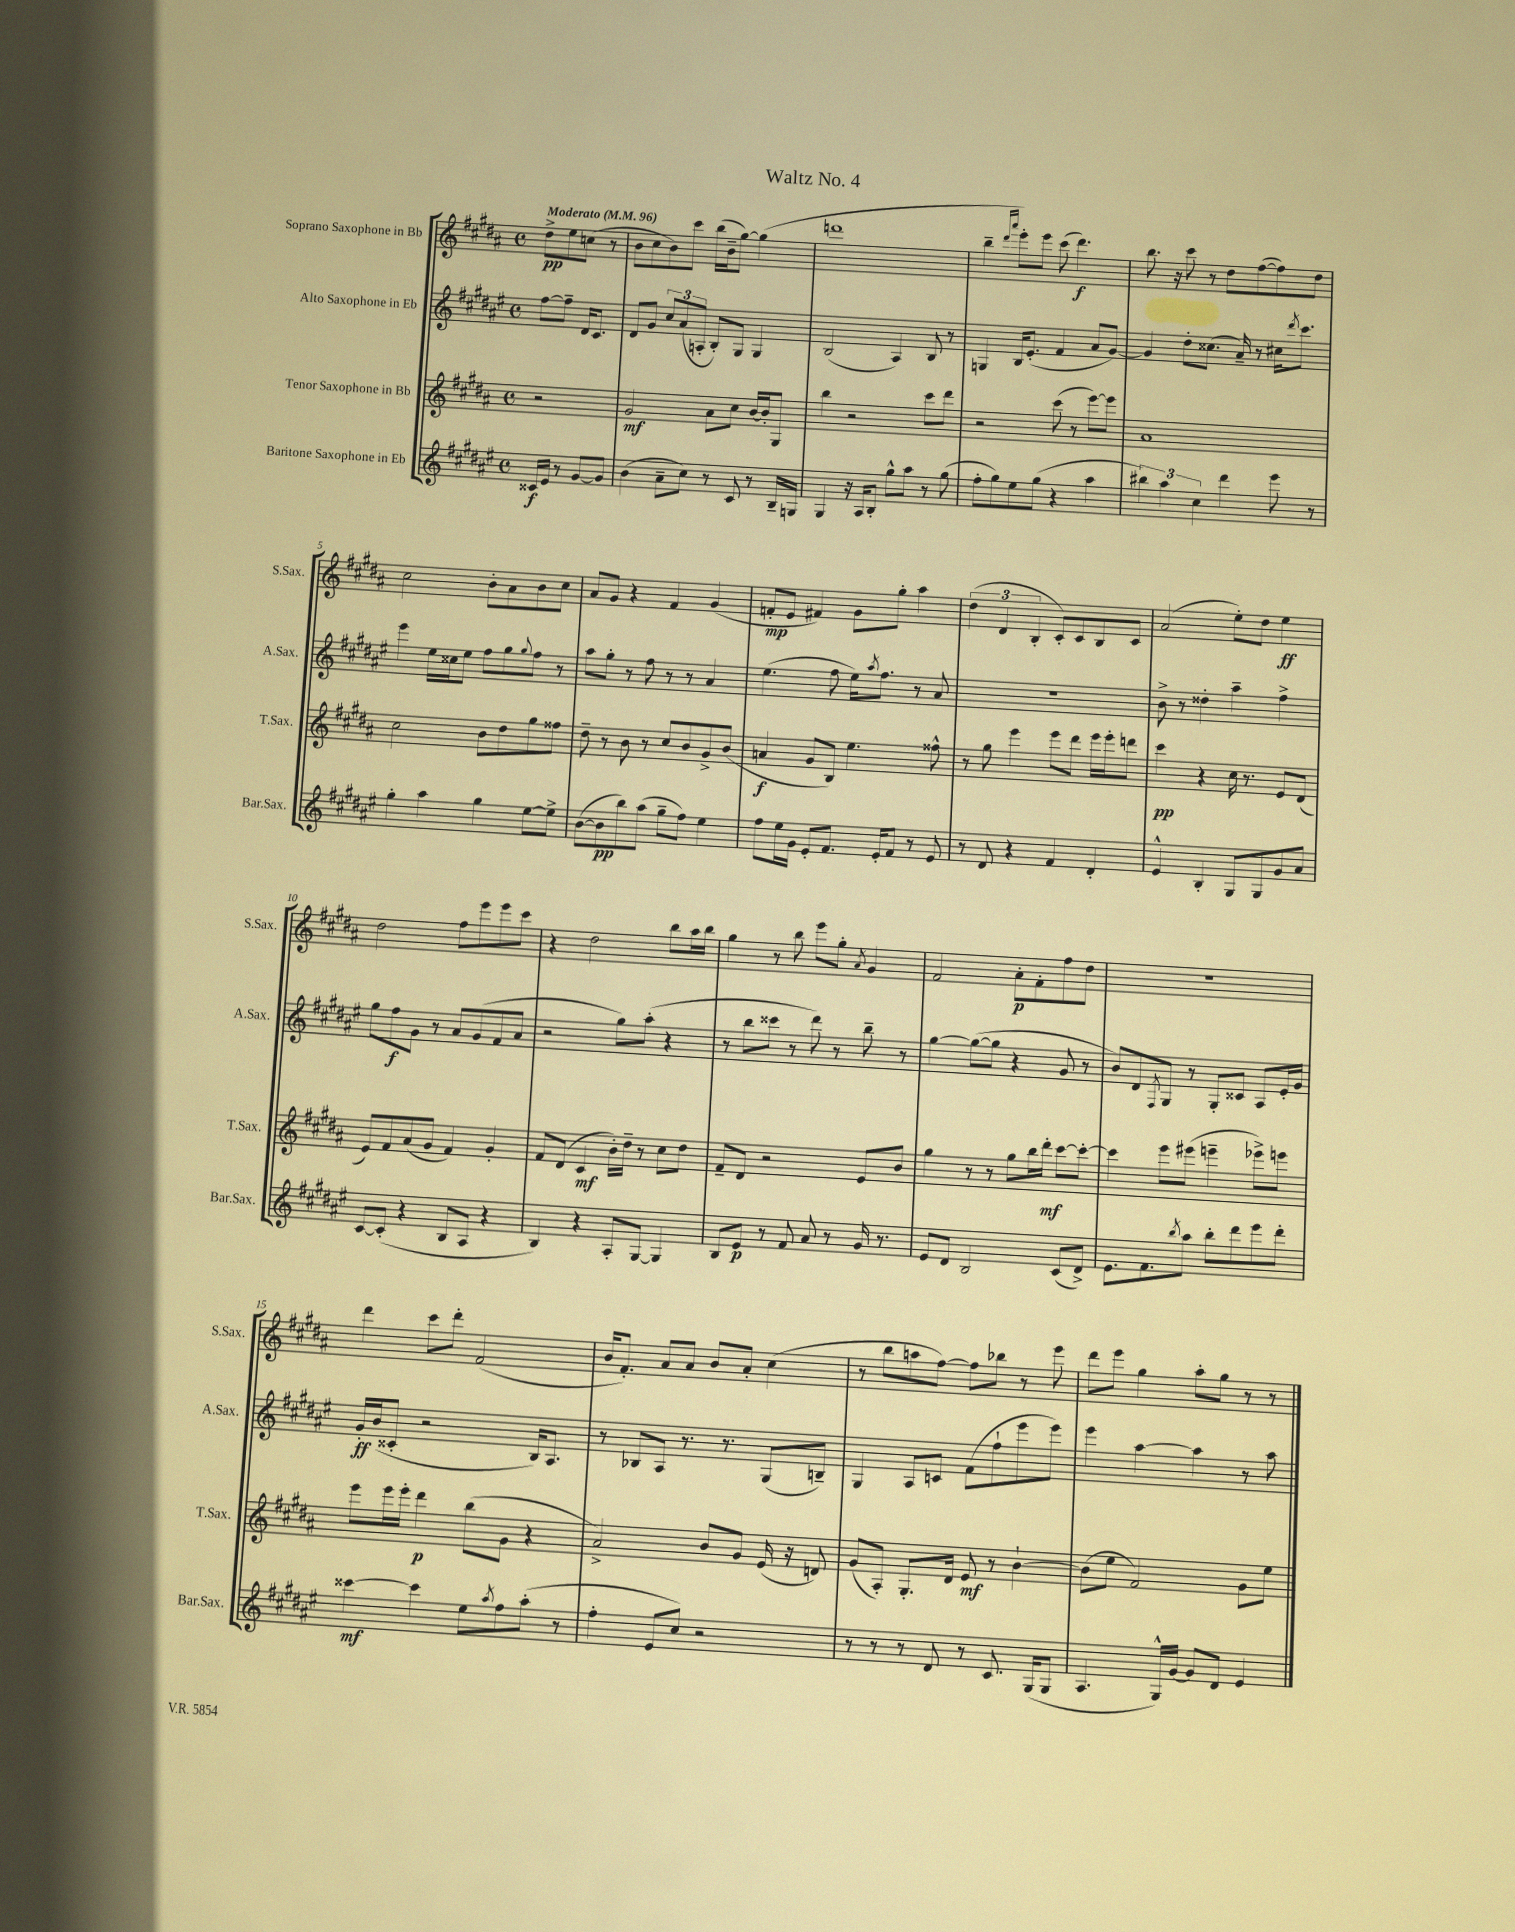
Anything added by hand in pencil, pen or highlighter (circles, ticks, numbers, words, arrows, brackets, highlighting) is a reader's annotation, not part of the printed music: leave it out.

**kern	**kern	**kern	**kern
*staff4	*staff3	*staff2	*staff1
*clefG2	*clefG2	*clefG2	*clefG2
*k[f#c#g#d#a#e#]	*k[f#c#g#d#a#]	*k[f#c#g#d#a#e#]	*k[f#c#g#d#a#]
*M4/4	*M4/4	*M4/4	*M4/4
*met(c)	*met(c)	*met(c)	*met(c)
*MM96	*MM96	*MM96	*MM96
16c##	2r	[8ff#	8dd#^
16e#	.	.	.
8r	.	8ff#~]	8ee
[8g#	.	16d#	(8cc
.	.	8.c#	.
8g#]	.	.	8r
=	=	=	=
(4b	2g#	8d#	8b
.	.	8g#	8cc#
8a#~	.	12cc#	8b)
.	.	(12a#	.
8cc#)	.	.	8ccc#
.	.	12A'	.
8r	8a#	8B')	(16bb
.	.	.	16b~
8c#	8cc#	8G#	[8gg#)
8r	[16b	4G#	(4gg#]
.	16b']	.	.
16B~	8G#	.	.
16G	.	.	.
=	=	=	=
4G#	4bb	(2B	1ddd
16r	2r	.	.
16A#	.	.	.
8B'	.	.	.
8gg#^^	.	4A#)	.
8aa#	.	.	.
8r	8ccc#	8B	.
(8gg#	8ddd#	8r	.
=	=	=	=
8ff#'	2r	4G	4bb~
8gg#)	.	.	.
.	.	.	16qqddd#
.	.	.	16qqaaa#
8ee#	.	16B	8eee')
.	.	(8.e#'	.
(8gg#	.	.	8eee
4r	(8ccc#	4f#	(8ccc#
.	8r	.	4.ddd#)
4aa#	[8eee)	8a#	.
.	8eee]	[8g#)	.
=	=	=	=
6bb#)	1a#	4g#]	8.bb
6aa#	.	.	.
.	.	.	16r
.	.	8dd#'	8ccc#
6cc#	.	.	.
.	.	(8.cc##	8r
4ddd#	.	.	8dd#
.	.	16a#~)	.
.	.	8r	([8ff#
8eee#	.	16cc#	8ff#])
.	.	8qddd#	.
.	.	8.ccc#	.
8r	.	.	8dd#
=	=	=	=
4gg#'	2cc#	4eee#	2cc#
4aa#	.	16ee#	.
.	.	16cc##	.
.	.	8ee#	.
4gg#	8b	8ff#	8b'
.	8dd#	8gg#	8a#
.	.	8qqgg#	.
[8ee#	8gg#	8ff#	8b
8ee#^]	8ff##	8r	8cc#
=	=	=	=
([8b	8dd#~	8aa#	8a#
8b]	8r	8gg#'	8g#
8bb)	8b	8r	4r
(8aa#	8r	8ff#	.
8gg#~	8cc#	8r	4f#
8ff#)	8b	8r	.
4ee#	8g#^	4a#	(4g#
.	(8b	.	.
=	=	=	=
8ff#	4a	(4.ee#	8f'
16ee#	.	.	8e
16g#	.	.	.
8e#'	8g#	.	4f#)
8.f#	8B)	8ff#	.
.	4.ee	16ee#)	8g#
.	.	8qaa#	.
16e#'	.	8.ff#	.
8f#	.	.	8gg#'
8r	.	8r	4aa#
8e#	8ff##^^	8a#	.
=	=	=	=
8r	8r	1r	(6dd#
8d#	8gg#	.	.
.	.	.	6d#
4r	4eee	.	.
.	.	.	6B'
4f#	8eee	.	8c#')
.	8ddd#	.	8c#
4d#'	16eee	.	8B
.	16eee'	.	.
.	8ddd	.	8c#
=	=	=	=
4e#^^	4ccc#	8b^	(2a#
.	.	8r	.
4B'	4r	4dd##'	.
8G#	16cc#	4aa#~	8ee')
.	8.r	.	.
8G#	.	.	8dd#
8g#	8e	4ff#^	4ee
8a#	(8d#	.	.
=	=	=	=
[8c#	8e)	8gg#	2dd#
(8c#']	8f#	8ff#	.
4r	(8a#	8g#	.
.	8g#	8r	.
8B	4f#)	8a#	8ff#
8A#	.	(8g#	8eee
4r	4g#'	8f#	8eee
.	.	8a#	8ccc#
=	=	=	=
4B)	8f#	2r	4r
.	(8d#	.	.
4r	4c#	.	2dd#
8A#'	16b')	8gg#)	.
.	16dd#~	.	.
[8G#	8r	(8aa#'	.
4G#]	8cc#	4r	8bb
.	8dd#	.	16aa#
.	.	.	16bb
=	=	=	=
8B	8f#~	8r	4gg#
8e#	8d#	8bb	.
8r	2r	8ccc##	8r
8f#	.	8r	8bb
8a#	.	8ddd#)	8eee
8r	.	8r	8gg#'
.	.	.	8qa#
16g#	8e	8bb~	4g#
8.r	.	.	.
.	8b	8r	.
=	=	=	=
8e#	4gg#	[4gg#	2f#
8d#	.	.	.
2B	8r	(8gg#_	.
.	8r	8gg#]	.
.	8gg#	4r	8a#'
.	16bb	.	8f#'
.	16ddd#'	.	.
(8c#	[8ccc#	8g#	8ff#
8d#^)	8ccc#'_	8r	8dd#
=	=	=	=
8.e#	4ccc#]	8b)	1r
.	.	8d#	.
8.f#	.	.	.
.	.	8qF#	.
.	8eee	8G#	.
8qbb	.	.	.
8aa#	(8eee#	8r	.
8bb'	4eee~	8G#'	.
8ddd#	.	8c##	.
8eee#	8eee-^)	8A#	.
8ddd#'	8eee	16e#'	.
.	.	16g#	.
=	=	=	=
[4ccc##	8eee	16g#'	4ddd#
.	.	(16b	.
.	16eee	8c##'	.
.	16eee'	.	.
4ccc##]	4ddd#	2r	8ccc#
.	.	.	8ddd#'
8ee#	(8bb	.	(2f#
8qaa#	.	.	.
8ff#	8g#	.	.
(8aa#'	4r	16B)	.
.	.	8.A#	.
8r	.	.	.
=	=	=	=
4ff#'	2a#^)	8r	16b
.	.	.	8.f#')
.	.	8B-	.
8e#	.	8A#	8a#
8cc#)	.	8.r	8a#
2r	8b	.	8b
.	.	8.r	.
.	8g#	.	8a#'
.	(16e	(8G#	(4cc#
.	16r	.	.
.	8d)	8B~)	.
=	=	=	=
8r	(8g#	4G#	8r
8r	8A#')	.	8bb
8r	8.G#'	8A#	8aa
8d#	.	8c	[8ff#)
.	16d#	.	.
8r	8e	(8f#	8ff#]
8.c#	8r	8ff#`	8bb-
.	[4b`	8eee#	8r
(16G#	.	.	.
8G#	.	8eee#)	8eee
=	=	=	=
4.A#	(8b]	4eee#	8ddd#
.	8ee	.	8eee
.	2f#)	[4aa#	4gg#
16G#^^)	.	.	.
[16g#	.	.	.
8g#]	.	4aa#]	8aa#'
8d#	.	.	8gg#
4e#	8g#	8r	8r
.	8ee	8aa#	8r
==	==	==	==
*-	*-	*-	*-
